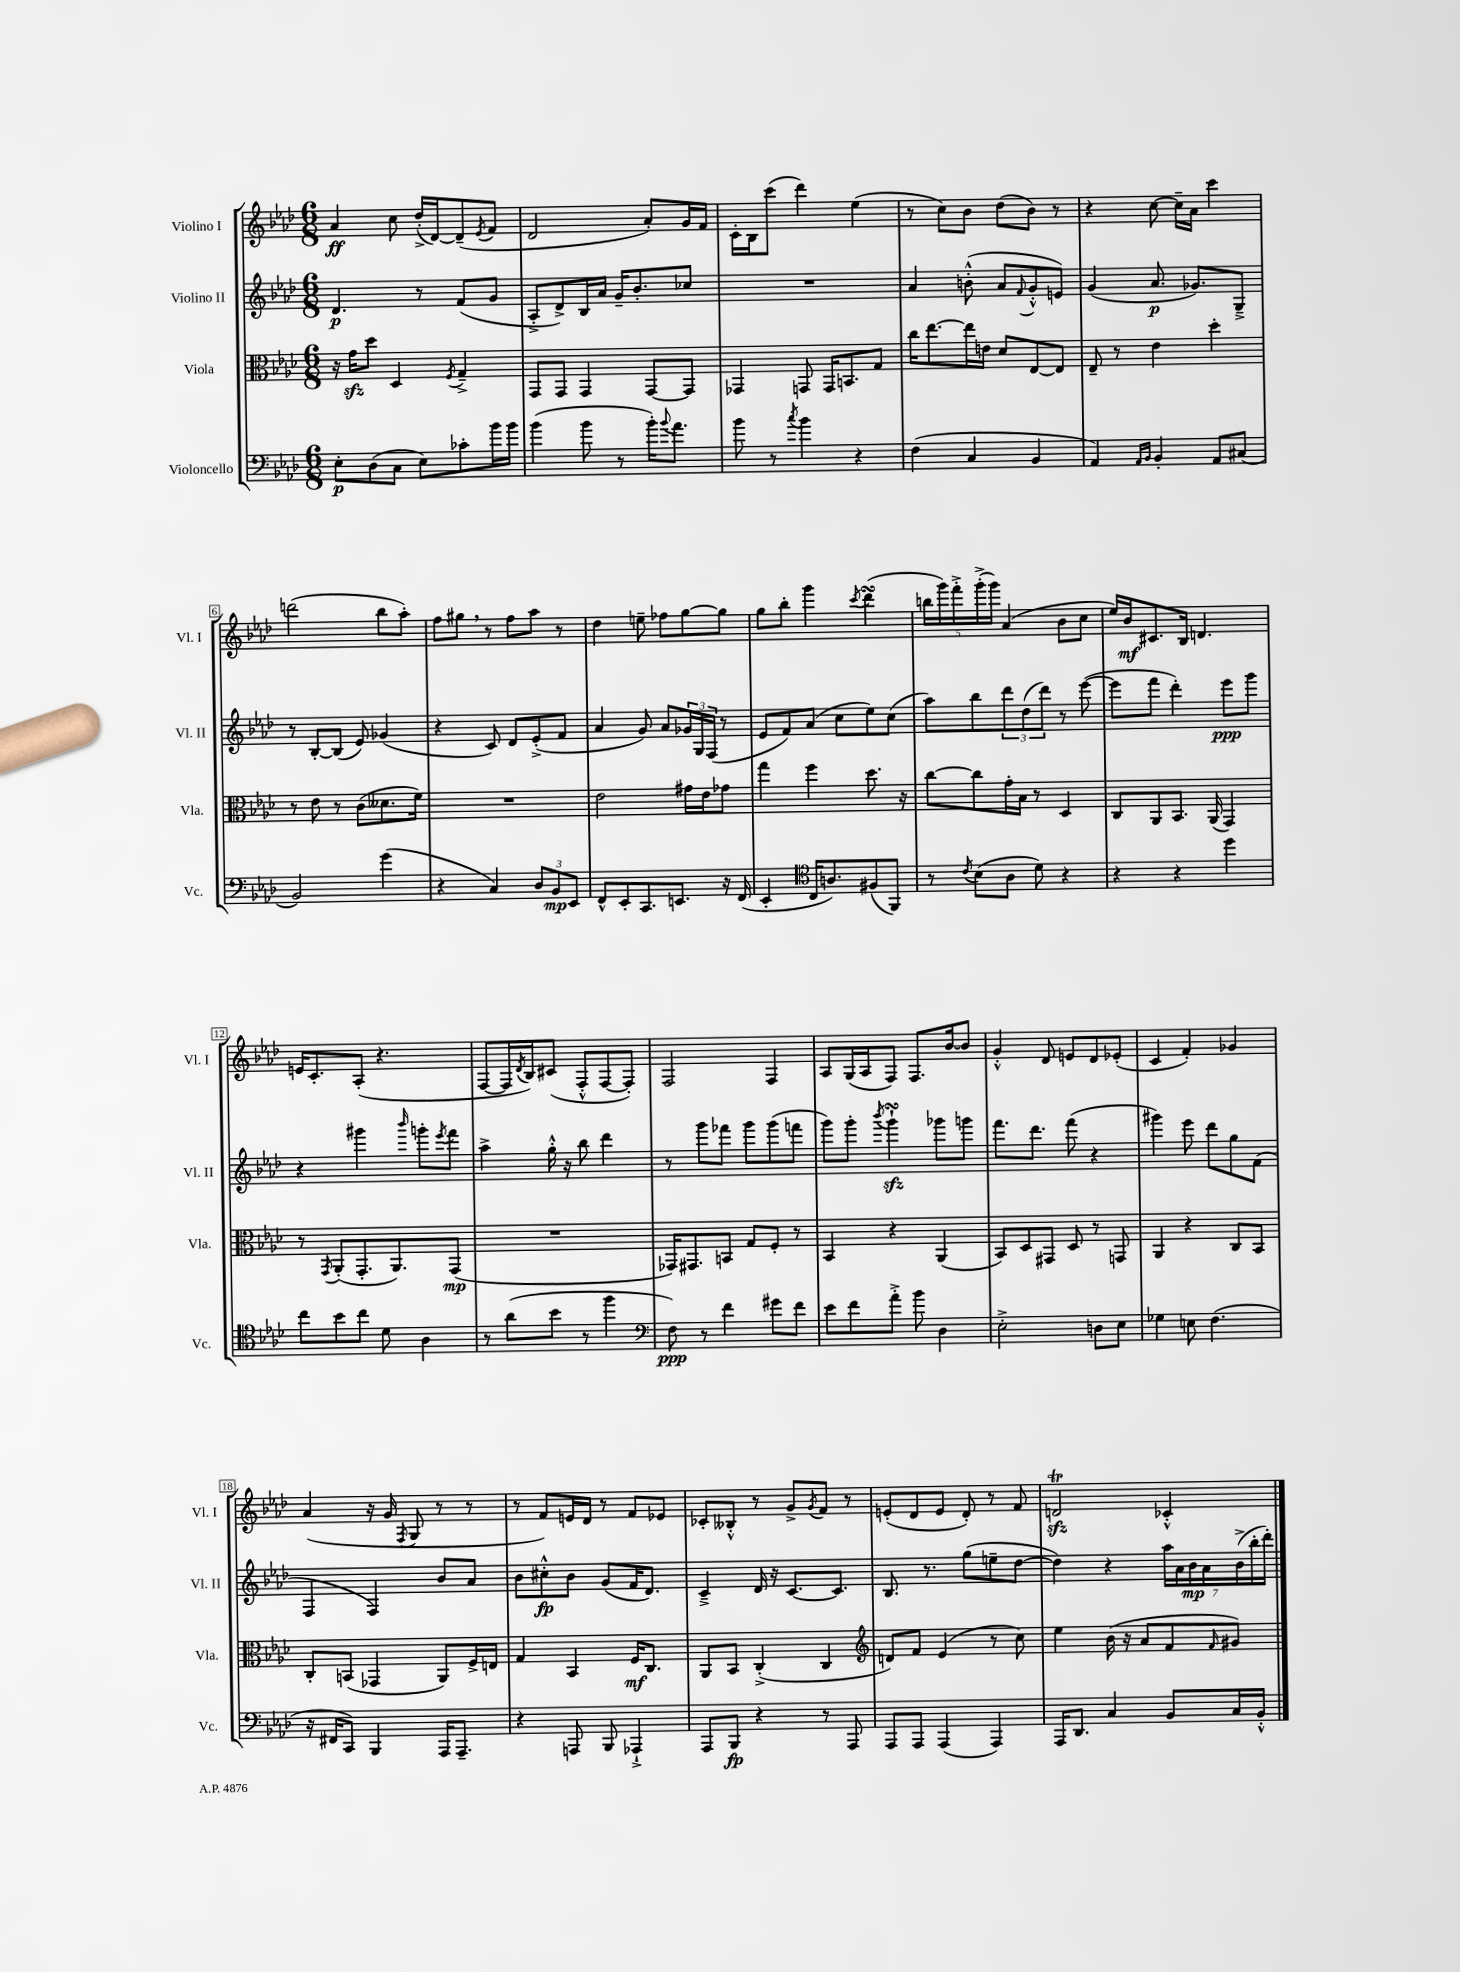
<<
\new StaffGroup <<
\new Staff = "s0" \with { instrumentName = "Violino I" shortInstrumentName = "Vl. I" } {
    \clef treble \key aes \major \numericTimeSignature \time 6/8
    aes'4\ff c''8 des''16-.->( des'16~) des'8--( \acciaccatura { ees'8 } f'8 |
    des'2 aes'8-.) g'16 f'16 |
    c'16-. bes16 c'''8( des'''4) ees''4( |
    r8 c''8) bes'8 des''8( bes'8) r8 |
    r4 c''8~ c''16-- aes'16 c'''4 |
    d'''2( bes''8 aes''8-.) |
    f''8 gis''8 \breathe r8 f''8 aes''8 r8 |
    des''4 e''8-- fes''8 g''8~ g''8 |
    g''8 bes''8-. g'''4 \acciaccatura { c'''8 } des'''4\turn( |
    \tuplet 5/4 { b''16 g'''16) f'''16-.-> g'''16-.->( g'''16) } aes'4( bes'8 c''8 |
    ees''16) bes'16\mf cis'8. bes16 d'4. |
    e'16 c'8.-. aes8-.( r4. |
    f8~ f16 \acciaccatura { des'8 } bes16) cis'8( f8-.-^ f8~ f8-.) |
    f2 f4 |
    aes8 g16( aes16 f8) f8. bes'16~ bes'8 |
    g'4-.-^ des'8 e'8 des'8 ees'8-.( |
    c'4 f'4-.) ges'4 |
    aes'4( r16 g'16 \acciaccatura { f8 } g8 r8 r8 |
    r8 f'8) e'16 des'16 r8 f'8 ees'8 |
    ces'8-. beses8-.-^ r8 g'8-> \acciaccatura { g'8 } f'8 r8 |
    e'8-.( des'8 e'8 des'8-.) r8 f'8 |
    d'2\trill\sfz ces'4-.-^ \bar "|." |
}
\new Staff = "s1" \with { instrumentName = "Violino II" shortInstrumentName = "Vl. II" } {
    \clef treble \key aes \major \numericTimeSignature \time 6/8
    des'4.\p r8 f'8( g'8 |
    aes8-.-> des'8->) bes16 aes'16 g'16-- bes'8.-. ces''8 |
    R2. |
    aes'4 b'8-.-^( aes'8 \appoggiatura { f'8 } g'8-.-^ e'8) |
    g'4( aes'8.\p ges'8.) g8---> |
    r8 bes8~-. bes8( ees'8) ges'4( |
    r4 c'8) des'8 ees'8-.->( f'8 |
    aes'4 g'8) aes'8 \tuplet 3/2 { ges'16 g16 f16( } r8 |
    ees'8 f'8) aes'8( c''8 ees''8) c''8( |
    aes''8) bes''8 \tuplet 3/2 { des'''8 des''8( des'''8) } r8 ees'''8~( |
    ees'''8 f'''8 des'''4-.) ees'''8\ppp g'''8 |
    r4 gis'''4 \grace { bes'''16 } g'''8-. \acciaccatura { ees'''8 } f'''8 |
    aes''4-> g''16-.-^ r16 bes''8 des'''4 |
    r8 g'''8 fes'''8 g'''8 g'''8( f'''8 |
    g'''8) g'''8-. \acciaccatura { bes'''8 } g'''4-!\turn\sfz ges'''8 g'''8 |
    f'''8. des'''8. f'''8( r4 |
    gis'''4) ees'''8 des'''8 g''8 f'8( |
    f4 f4) bes'8 aes'8 |
    bes'8 cis''8-.-^\fp bes'8 g'8( f'16 des'8.) |
    c'4---> des'16 r16 c'8.~ c'8. |
    bes8. r8. g''8( e''8-- des''8~ |
    des''4) r4 \tuplet 7/4 { aes''16 aes'16 bes'16\mp aes'16 bes'16->( bes''16-. des'''16-.) } \bar "|." |
}
\new Staff = "s2" \with { instrumentName = "Viola" shortInstrumentName = "Vla." } {
    \clef alto \key aes \major \numericTimeSignature \time 6/8
    r16 g'16\sfz des''8 des4 \acciaccatura { f8 } g4---> |
    g,8 g,8 g,4 g,8~ g,8 |
    ges,4 g,8 g,16 b,8. g8 |
    c''16 ees''8.~ ees''16 e'16 des'8 ees8~ ees8 |
    ees8-- r8 ees'4 des''4-. |
    r8 ees'8 r8 c'8( deses'8. f'16) |
    R2. |
    ees'2 gis'16 ees'16 ges'8 |
    g''4 f''4 des''8. r16 |
    c''8~ c''8 g'16-. bes16 r8 des4 |
    c8 aes,8 bes,8. aes,16( g,4) |
    r8 \acciaccatura { g,8 } aes,8-.( g,8.-. aes,8.) g,8\mp( |
    R2. |
    ges,16) gis,8. b,8 g8 f8-. r8 |
    bes,4 r4 aes,4( |
    bes,8) des8 gis,8 des8 r8 g,8 |
    aes,4 r4 c8 bes,8 |
    c8-. b,8( ges,4 aes,8) f16-> e16 |
    g4 bes,4 f16\mf c8. |
    aes,8 bes,8 c4-.->( c4 |
    \clef treble d'8) f'8 ees'4( r8 c''8) |
    ees''4 bes'16( r16 aes'8 f'8 \grace { f'16 } gis'8) \bar "|." |
}
\new Staff = "s3" \with { instrumentName = "Violoncello" shortInstrumentName = "Vc." } {
    \clef bass \key aes \major \numericTimeSignature \time 6/8
    ees8-.\p des8( c8 ees8) ces'8-. bes'16 bes'16 |
    bes'4( bes'8 r8 bes'16-.) \appoggiatura { bes'8 } aes'8. |
    bes'8 r8 \acciaccatura { c''8 } bes'4 r4 |
    f4( c4 bes,4 |
    aes,4) \grace { aes,16 bes,16 } bes,4-. aes,8 cis8( |
    bes,2) g'4( |
    r4 c4) \tuplet 3/2 { des8 bes,8\mp ees,8 } |
    f,8-^ ees,8-. c,8. e,8. r16 f,16( |
    ees,4-. \clef tenor c16 a8.) fis8( f,8) |
    r8 \acciaccatura { c'8 } bes8( aes8 des'8) r4 |
    r4 r4 des''4 |
    c''8 bes'8 c''8 des'8 aes4 |
    r8 aes'8( bes'8 r8 f''4 |
    \clef bass f8\ppp) r8 f'4 gis'8 f'8 |
    ees'8 f'8 aes'8-.-> bes'8 des4 |
    ees2-.-> d8 ees8 |
    ges4 e8 f4.( |
    r16 fis,16 c,8) bes,,4 aes,,16 aes,,8.-- |
    r4 a,,8 bes,,8 aes,,4-!-> |
    aes,,8 bes,,8\fp r4 r8 aes,,8 |
    aes,,8 aes,,8 aes,,4( aes,,4) |
    aes,,16 des,8. c4 bes,8 c16 bes,16-.-^ \bar "|." |
}
>>
>>
\layout { \context { \Score \override BarNumber.stencil = #(make-stencil-boxer 0.1 0.3 ly:text-interface::print) } }
